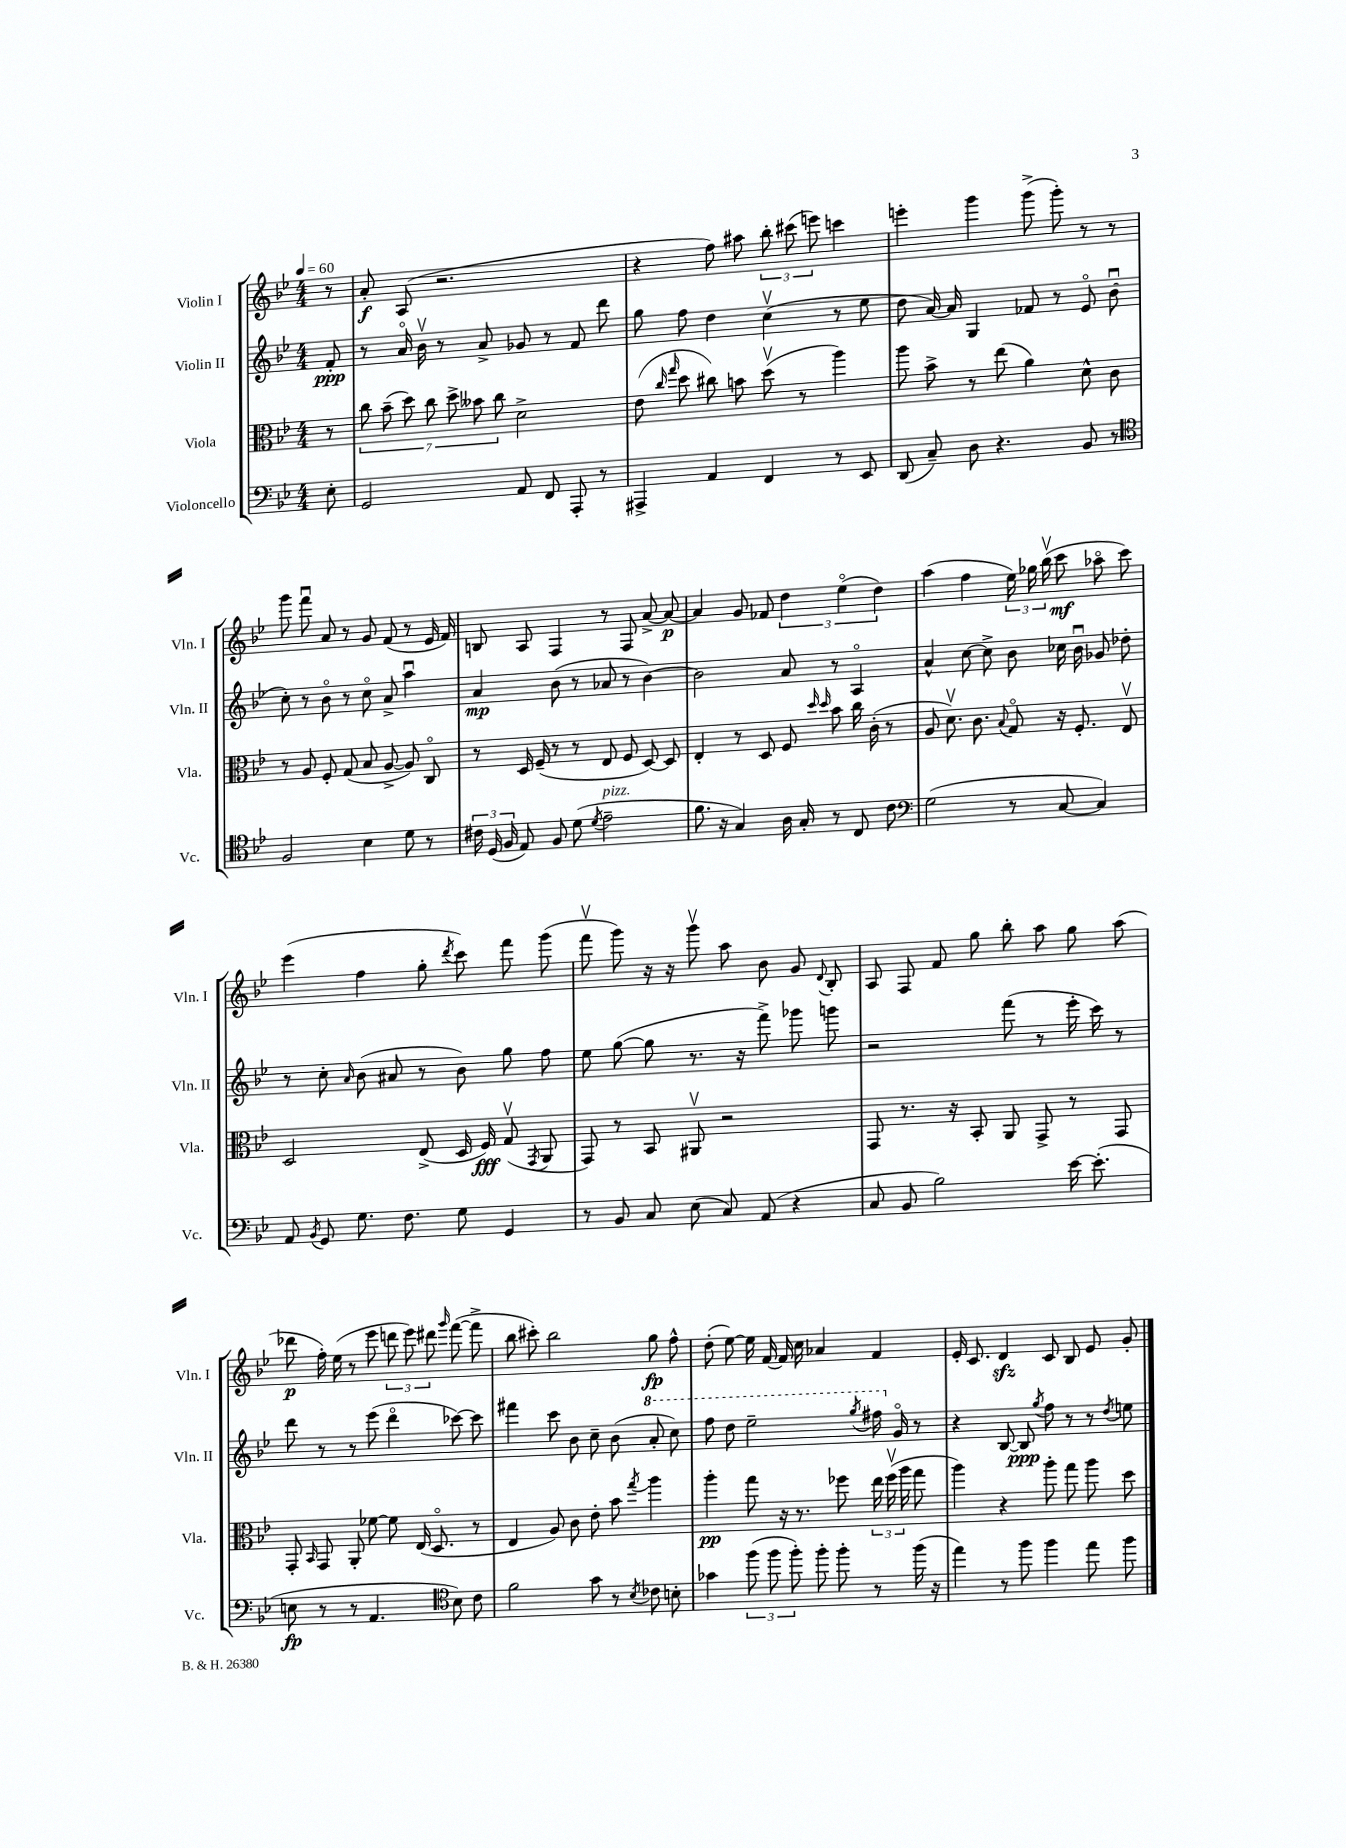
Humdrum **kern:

**kern	**dynam	**kern	**dynam	**kern	**dynam	**kern	**dynam
*part4	*part4	*part3	*part3	*part2	*part2	*part1	*part1
*staff4	*staff4	*staff3	*staff3	*staff2	*staff2	*staff1	*staff1
*I"Violoncello	*	*I"Viola	*	*I"Violin II	*	*I"Violin I	*
*I'Vc.	*	*I'Vla.	*	*I'Vln. II	*	*I'Vln. I	*
*clefF4	*	*clefC3	*	*clefG2	*	*clefG2	*
*k[b-e-]	*	*k[b-e-]	*	*k[b-e-]	*	*k[b-e-]	*
*M4/4	*	*M4/4	*	*M4/4	*	*M4/4	*
*MM60	*	*MM60	*	*MM60	*	*MM60	*
=	=	=	=	=	=	=	=
8E-'\	.	8r	.	8f'/	ppp	8r	.
=1	=1	=1	=1	=1	=1	=1	=1
2GG/	.	14cc\	.	8r	.	8a'/	f
.	.	(14b-~\	.	.	.	.	.
.	.	.	.	16a/	.	(8A/	.
.	.	14dd\)	.	.	.	.	.
.	.	.	.	16b-v\	.	.	.
.	.	14cc\	.	.	.	.	.
.	.	.	.	8r	.	2.r	.
.	.	14dd^\	.	.	.	.	.
.	.	14b--X\	.	.	.	.	.
.	.	.	.	8a^/	.	.	.
.	.	14cc\	.	.	.	.	.
8AA/	.	2d^\	.	8g-X/	.	.	.
8FF/	.	.	.	8r	.	.	.
8AAA'/	.	.	.	8f/	.	.	.
8r	.	.	.	8ddd\	.	.	.
=2	=2	=2	=2	=2	=2	=2	=2
4AAA#X^/	.	(8e-\	.	8gg\	.	4r	.
.	.	16qqcc/	.	.	.	.	.
.	.	16qqgg/	.	.	.	.	.
.	.	8dd\	.	8ff\	.	.	.
4AA/	.	8cc#X\)	.	4dd\	.	8ff\)	.
.	.	8bn\	.	.	.	8aa#X\	.
4FF/	.	(8ddv\	.	(4ccv\	.	12bb-'\	.
.	.	.	.	.	.	(12ccc#X\	.
.	.	8r	.	.	.	.	.
.	.	.	.	.	.	12eeen\)	.
8r	.	4aa\)	.	8r	.	4cccn\	.
8EE-/	.	.	.	8ee-\	.	.	.
=3	=3	=3	=3	=3	=3	=3	=3
(8DD/	.	8aa\	.	8dd\	.	4eeen'\	.
8C~/)	.	8b-^\	.	[16a/)	.	.	.
.	.	.	.	16a/]	.	.	.
8D\	.	8r	.	4G/	.	4ggg\	.
4.r	.	(8ee-\	.	.	.	.	.
.	.	4a\)	.	8f-X/	.	(8ggg^\	.
.	.	.	.	8r	.	8ggg'\)	.
8BB-/	.	8d^^\	.	8e-/	.	8r	.
8r	.	8c\	.	(8b-u\	.	8r	.
!!LO:LB:g=z
=4	=4	=4	=4	=4	=4	=4	=4
*clefC4	*	*	*	*	*	*	*
2F/	.	8r	.	8cc'\)	.	8ggg\	.
.	.	8A/	.	8r	.	8fffu\	.
.	.	8F'/	.	8b-\	.	8a/	.
.	.	(8G/	.	8r	.	8r	.
4B-\	.	8B-/	.	8cc\	.	8g/	.
.	.	[8A^/	.	8a^/	.	(8f/	.
8d\	.	8A/])	.	4aau\	.	8r	.
8r	.	8C/	.	.	.	16e-/	.
.	.	.	.	.	.	16f/)	.
=5	=5	=5	=5	=5	=5	=5	=5
24c#X\	.	8r	.	4a/	mp	8Bn/	.
(24D/	.	.	.	.	.	.	.
24F/	.	.	.	.	.	.	.
8E-/)	.	16D/	.	.	.	8A/	.
.	.	(16F~/	.	.	.	.	.
8F/	.	8r	.	(8b-\	.	4F/	.
(8d\	.	8r	.	8r	.	.	.
8qd/	.	.	.	.	.	.	.
!LO:TX:a:i:t=pizz.	!	!	!	!	!	!	!
2e-~\	.	8E-/	.	8a-X/	.	8r	.
.	.	8F/	.	8r	.	8F/	.
.	.	[8D/)	.	[4b-\)	.	[8a^/	.
.	.	8D/]	.	.	.	8a/_	p
=6	=6	=6	=6	=6	=6	=6	=6
8.f\	.	4E-'/	.	2b-\]	.	4a/]	.
16r	.	.	.	.	.	.	.
4G/)	.	8r	.	.	.	8g/	.
.	.	8D/	.	.	.	8f-X/	.
16A\	.	8F/	.	8a/	.	6dd\	.
16G'/	.	.	.	.	.	.	.
.	.	16qqdd/	.	.	.	.	.
.	.	16qqdd/	.	.	.	.	.
8r	.	8b-\	.	8r	.	.	.
.	.	.	.	.	.	(6ee-\	.
8C/	.	16cc\	.	4A/	.	.	.
.	.	(16c'\	.	.	.	.	.
.	.	.	.	.	.	6dd\)	.
8c\	.	8r	.	.	.	.	.
=7	=7	=7	=7	=7	=7	=7	=7
*clefF4	*	*	*	*	*	*	*
(2G\	.	8A/	.	4a^^/	.	(4aa\	.
.	.	8.dv\)	.	.	.	.	.
.	.	.	.	[8cc\	.	4ff\	.
.	.	8.c\	.	.	.	.	.
.	.	.	.	8cc^\]	.	.	.
.	.	8qqB-/	.	.	.	.	.
8r	.	8G/	.	8b-\	.	24ee-\)	.
.	.	.	.	.	.	24gg-X\	.
.	.	.	.	.	.	(24bb-v\	.
[8C/	.	16r	.	16cc-X\	.	8ccc\	mf
.	.	8.F'/	.	16b-u\	.	.	.
4C/])	.	.	.	8g-X/	.	8aa-X\	.
.	.	8E-v/	.	8dd-X'\	.	8ccc\)	.
!!LO:LB:g=z
=8	=8	=8	=8	=8	=8	=8	=8
8AA/	.	2D/	.	8r	.	(4eee-\	.
8qBB-/	.	.	.	.	.	.	.
8GG/	.	.	.	8cc'\	.	.	.
.	.	.	.	16qqa/	.	.	.
8.G\	.	.	.	(8b-\	.	4ff\	.
.	.	.	.	8a#X/	.	.	.
8.F\	.	.	.	.	.	.	.
.	.	(8E-^/	.	8r	.	8gg'\	.
.	.	.	.	.	.	8qddd/	.
8G\	.	16D/	.	8b-\)	.	8ccc\)	.
.	.	16F/)	fff	.	.	.	.
4GG/	.	(8Gv/	.	8gg\	.	8fff\	.
.	.	8qGG/	.	.	.	.	.
.	.	8AA/	.	8ff\	.	(8ggg\	.
=9	=9	=9	=9	=9	=9	=9	=9
8r	.	8GG/)	.	8ee-\	.	8fffv\	.
8BB-/	.	8r	.	([8gg\	.	8ggg\)	.
8C/	.	8BB-/	.	8gg\]	.	16r	.
.	.	.	.	.	.	16r	.
(8E-\	.	8AA#Xv/	.	8.r	.	8gggv\	.
8C/)	.	2r	.	.	.	8aa\	.
.	.	.	.	16r	.	.	.
(8AA/	.	.	.	8fff^\)	.	8b-\	.
4r	.	.	.	8ggg-X\	.	8g/	.
.	.	.	.	.	.	8qqd/	.
.	.	.	.	8gggn\	.	8B-'/	.
=10	=10	=10	=10	=10	=10	=10	=10
8C/	.	8GG/	.	2r	.	8A/	.
8BB-/	.	8.r	.	.	.	8F/	.
2B-\)	.	.	.	.	.	8f/	.
.	.	16r	.	.	.	.	.
.	.	8BB-'/	.	.	.	8gg\	.
.	.	8AA/	.	(8fff\	.	8bb-'\	.
.	.	8GG^/	.	8r	.	8aa\	.
[16e-\	.	8r	.	16eee-'\	.	8gg\	.
(8.e-'\]	.	.	.	16ccc\)	.	.	.
.	.	8GG/	.	8r	.	(8aa\	.
!!LO:LB:g=z
=11	=11	=11	=11	=11	=11	=11	=11
8En\	fp	8GG'/	.	8ddd\	.	8ddd-X\	p
.	.	16qqBB-/	.	.	.	.	.
8r	.	8GG/	.	8r	.	16ff'\)	.
.	.	.	.	.	.	(16ee-\	.
8r	.	8AA'/	.	8r	.	8r	.
4.AA/	.	[8f-X\	.	(8eee-\	.	8eee-\	.
.	.	8f-\]	.	4ddd\	.	12dddn\	.
.	.	.	.	.	.	12eee-\)	.
.	.	(16E-/	.	.	.	.	.
.	.	.	.	.	.	12ddd#X\	.
.	.	8.D/	.	.	.	.	.
*clefC4	*	*	*	*	*	*	*
.	.	.	.	.	.	16qqggg/	.
8B-\)	.	.	.	[8ccc-X\)	.	([8fff\	.
8c\	.	8r	.	8ccc-\]	.	8fff^\]	.
=12	=12	=12	=12	=12	=12	=12	=12
2f\	.	4E-/	.	4fff#X\	.	8bb-\	.
.	.	.	.	.	.	8ccc#X'\)	.
.	.	8A/)	.	8ccc\	.	2bb-\	.
.	.	8c\	.	8b-\	.	.	.
8g\	.	8e-'\	.	8cc~\	.	.	.
8r	.	8b-\	.	(8b-\	.	.	.
8qB-/	.	8qgg/	.	.	.	.	.
*	*	*	*	*8va	*	*	*
8c-X\	.	4aa\	.	8aa'/	.	8gg\	fp
8Bn'\	.	.	.	8ccc\)	.	8ff^^\	.
=13	=13	=13	=13	=13	=13	=13	=13
4g-X\	.	4aa'\	pp	8fff\	.	(8dd'\	.
.	.	.	.	8ddd\	.	[8ee-\)	.
(12ff\	.	8gg\	.	2eee-~\	.	16ee-\]	.
.	.	.	.	.	.	[16f/	.
12ff\	.	.	.	.	.	.	.
.	.	16r	.	.	.	16f/]	.
12ff'\)	.	.	.	.	.	.	.
.	.	8.r	.	.	.	16cc\	.
8ff'\	.	.	.	.	.	4a-X/	.
8ff'\	.	8ff-X\	.	.	.	.	.
.	.	.	.	8qggg/	.	.	.
8r	.	24ee-\	.	16fff#X\	.	4f/	.
.	.	(24ff-v\	.	.	.	.	.
*	*	*	*	*X8va	*	*	*
.	.	.	.	16g/	.	.	.
.	.	24aa\	.	.	.	.	.
(16ff\	.	8gg\	.	8r	.	.	.
16r	.	.	.	.	.	.	.
=14	=14	=14	=14	=14	=14	=14	=14
4ee-\)	.	4aa\)	.	4r	.	16e-'/	.
.	.	.	.	.	.	8.c/	.
8r	.	4r	.	[8B-/	.	4dzz/	.
8ff\	.	.	.	8B-/]	ppp	.	.
.	.	.	.	8qgg/	.	.	.
4ff\	.	8aa'\	.	8ff\	.	8c/	.
.	.	8gg\	.	8r	.	8B-/	.
8ee-\	.	8aa\	.	8r	.	8e-/	.
.	.	.	.	8qdd/	.	.	.
8ff\	.	8dd\	.	8een\	.	8g'/	.
==	==	==	==	==	==	==	==
*-	*-	*-	*-	*-	*-	*-	*-
